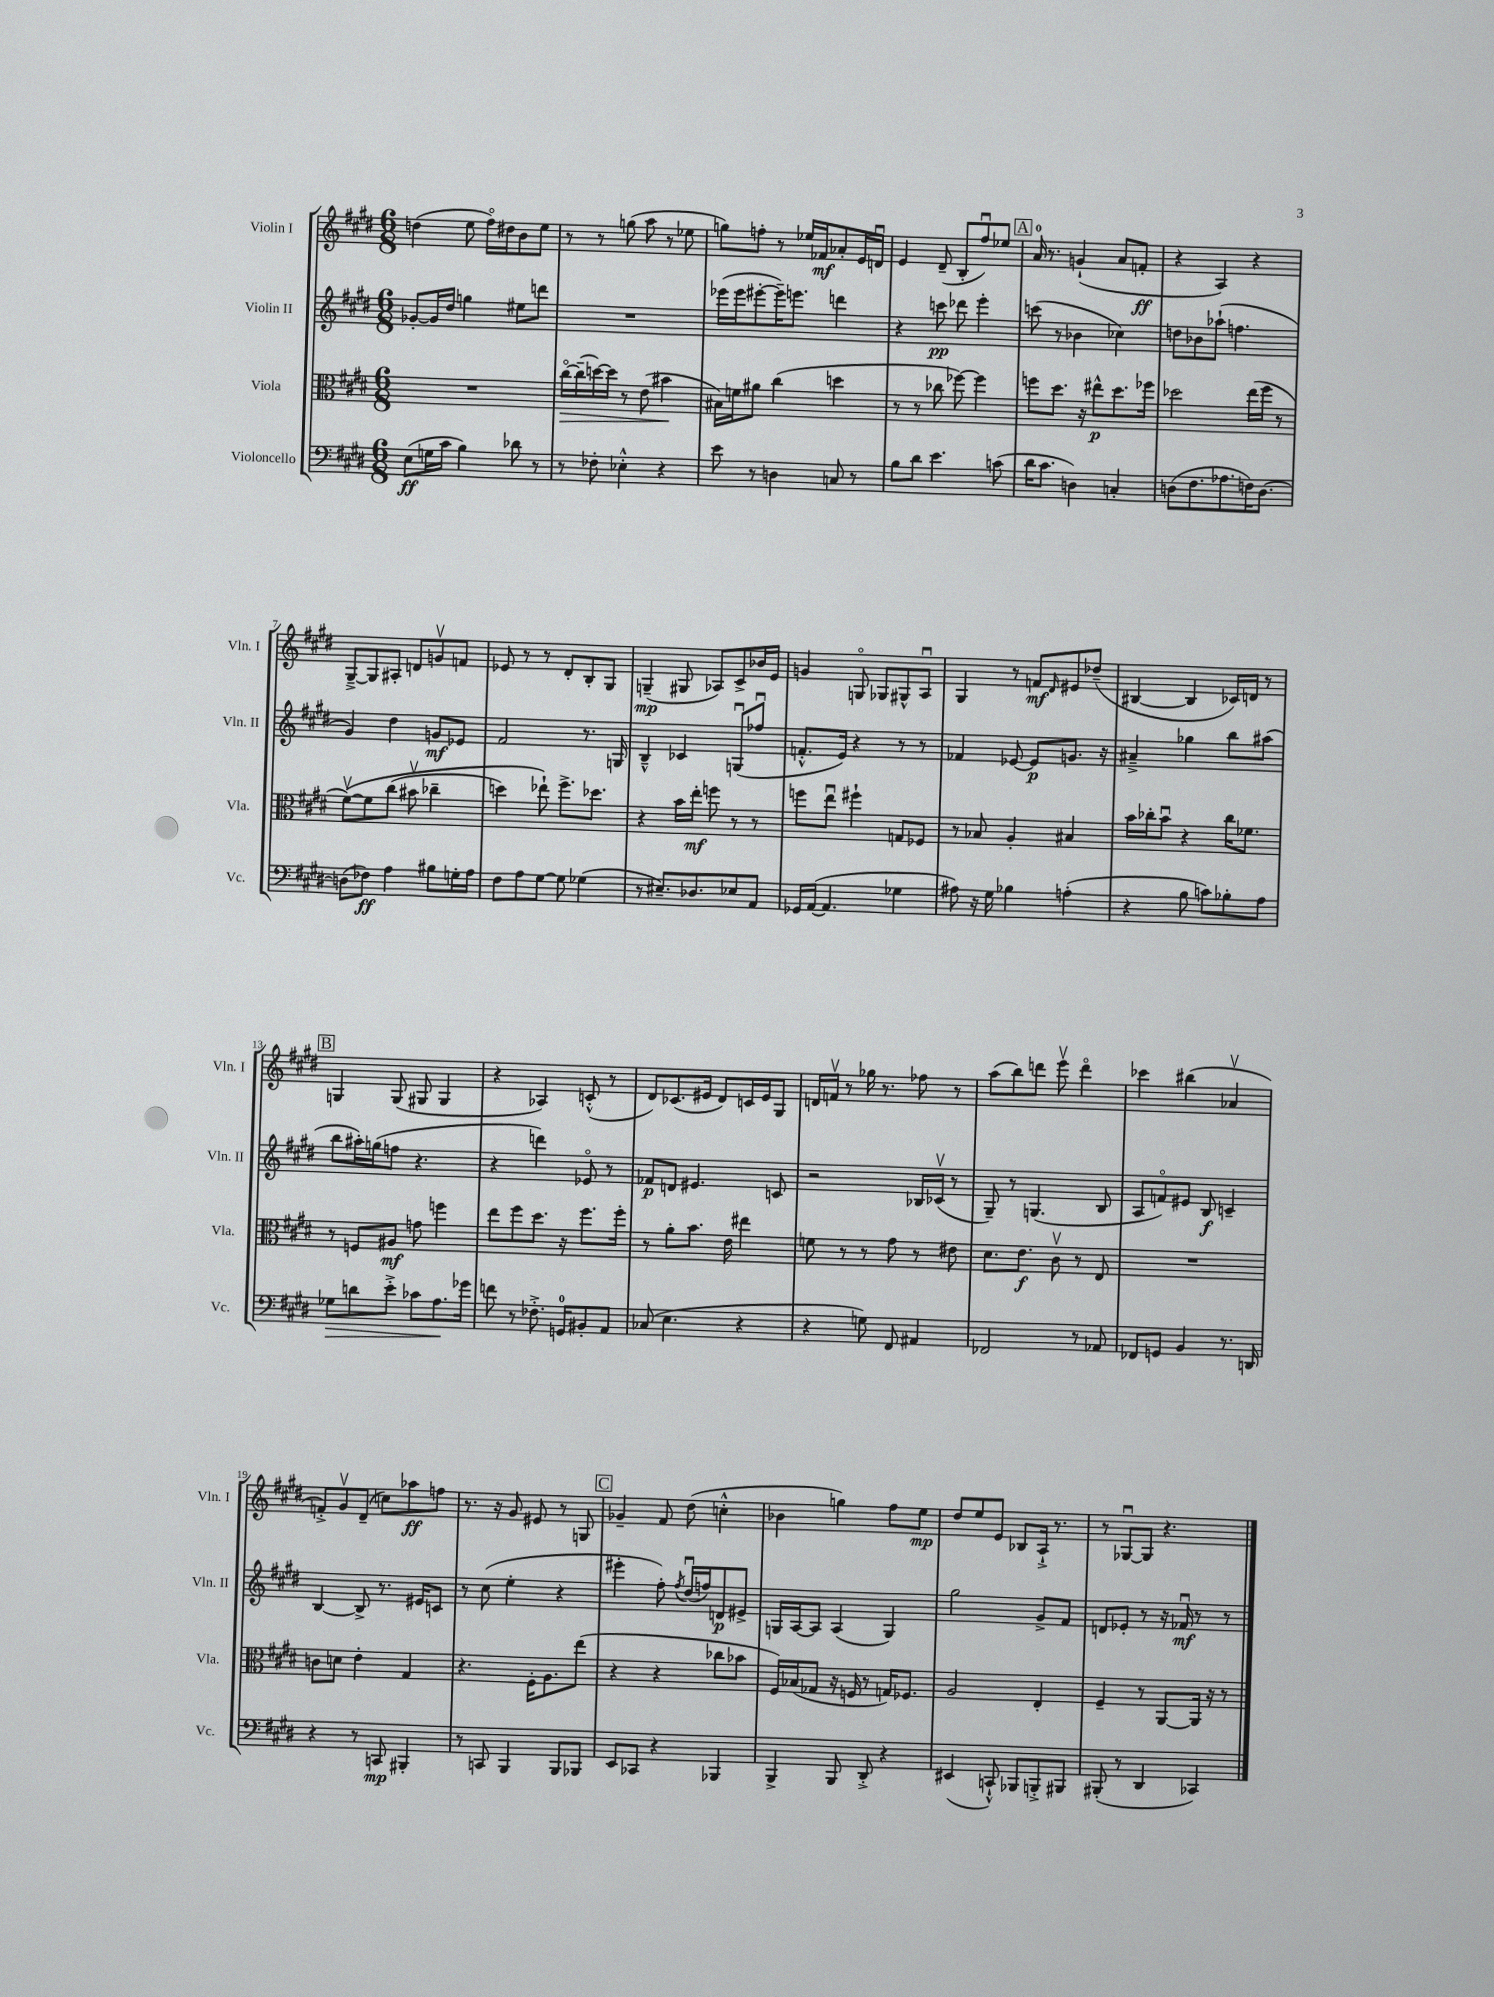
<<
\new StaffGroup <<
\new Staff = "s0" \with { instrumentName = "Violin I" shortInstrumentName = "Vln. I" } {
    \clef treble \key e \major \numericTimeSignature \time 6/8
    d''4( e''8 fis''16\flageolet) dis''16 b'8 e''8 |
    r8 r8 g''8( a''8 r8 ees''8 |
    g''8) f''8-. r8 ees''16 fes'16\mf aes'8-. e'16 d'16\downbow |
    e'4 dis'8--( b8-. fis''8\downbow) ees''8 |
    \mark \markup { \box "A" } a'16-0 r8. g'4-!( a'8 f'8-.\ff |
    r4 a4) r4 |
    gis8~---> gis8 ais8-. d'8 g'8\upbow f'8 |
    ees'8 r8 r8 dis'8-. b8-. gis8 |
    g4--\mp( gis8 aes8) cis'8-> bes'16 e'16 |
    g'4 g8\flageolet ges8 gis8-^ a8\downbow |
    gis4 r8 f'8\mf \grace { dis'16 } eis'8 des''8--( |
    bis4~ bis4 ces'16) d'16 r8 |
    \mark \markup { \box "B" } g4 g8( gis8 gis4 |
    r4 aes4) c'8-.-^( r8 |
    dis'8) ces'8.( eis'16 dis'8) c'16 eis'16 gis8 |
    d'16 f'16\upbow r8 ges''16 r8. fes''8 r8 |
    a''8( b''8) d'''8 e'''8\upbow d'''4\flageolet |
    ces'''4 bis''4( aes'4\upbow |
    f'8-.->) gis'8\upbow dis'8--( c''8) aes''8\ff f''8 |
    r8. r16 gis'8 eis'8 r8 g8 |
    \mark \markup { \box "C" } ges'4-- fis'8 dis''8( c''4-.-^ |
    bes'4 g''4) fis''8 e''8\mp |
    dis''8 e''8 e'8 bes8 a16-!-> r8. |
    r8 ges8~\downbow ges8 r4. \bar "|." |
}
\new Staff = "s1" \with { instrumentName = "Violin II" shortInstrumentName = "Vln. II" } {
    \clef treble \key e \major \numericTimeSignature \time 6/8
    ges'8~-. ges'16 dis''16 g''4 eis''8 d'''8 |
    R2. |
    ees'''16( ees'''16 eis'''8~-. eis'''16--) e'''8. d'''4 |
    r4 c'''8\pp des'''8 e'''4-. |
    \mark \markup { \box "A" } c'''8( r8 bes'4 ces''4) |
    d''8 bes'8 aes''8-!( f''4. |
    gis'4) dis''4 g'8\mf ees'8 |
    fis'2 r8. g16 |
    b4---^ ces'4 g8\downbow( fes''8\downbow |
    f'8.-.-^ e'16) r4 r8 r8 |
    fes'4 ees'8~ ees'8\p g'8. r16 |
    ais'4---> ges''4 b''8 ais''8( |
    \mark \markup { \box "B" } b''8 ais''16-.) g''16( f''8 r4. |
    r4 d'''4) ees'8\flageolet r8 |
    fes'8\p d'8 eis'4. c'8 |
    r2 bes16 ces'16\upbow( r8 |
    gis8--) r8 g4.( b8 |
    a8 f'8\flageolet) eis'8 b8\f c'4-- |
    b4~ b8-> r8. eis'16 c'8 |
    r8 cis''8( e''4-. r4 |
    \mark \markup { \box "C" } eis'''4-. fis''8-.) \acciaccatura { fis''8 } dis''16\downbow( f''16) d'8\p eis'8-> |
    g16 a16~ a8 a4( g4) |
    gis''2 gis'8-> fis'8 |
    d'8 ees'8-. r8 r16 fes'16\downbow\mf r8 r8 \bar "|." |
}
\new Staff = "s2" \with { instrumentName = "Viola" shortInstrumentName = "Vla." } {
    \clef alto \key e \major \numericTimeSignature \time 6/8
    R2. |
    cis''16~\flageolet\> cis''16--( d''16~) d''16 r8 e'8( bis'4\! |
    bis16) f'16 ais'8 cis''4( d''4 |
    r8 r8 ces''8 fes''8~) fes''4 |
    \mark \markup { \box "A" } f''8 dis''8. r16 eis''8-^\p dis''8. fes''16 |
    des''2 e''16( fis''16 r8 |
    fis'8~\upbow)\( fis'8 cis''8( bis'8\upbow ces''4-- |
    d''4) ees''8-!\) fis''8.-> des''8. |
    r4 b'16 e''16-.\mf f''8 r8 r8 |
    f''8 e''8\downbow fis''4-! g8 fes8 |
    r8 bes8 a4-. bis4 |
    b'16 ces''16-. b'8\downbow r4 ces''16 fes'8. |
    \mark \markup { \box "B" } r8 f8 ais8\mf g'8 f''4 |
    e''8 fis''8 dis''8. r16 fis''8. fis''16-. |
    r8 a'8-. b'8. e'16 eis''4 |
    f'8 r8 r8 gis'8 r8 eis'8 |
    dis'8. e'8.\f cis'8\upbow r8 e8 |
    R2. |
    c'8 d'8 e'4-. gis4 |
    r4. fis16-. a8. e''8( |
    \mark \markup { \box "C" } r4 r4 ces''8 bes'8 |
    fis16) bes16( ges8 r16 f16 r8 g16) fes8. |
    a2 e4-. |
    fis4-- r8 a,8~ a,16 r16 r8 \bar "|." |
}
\new Staff = "s3" \with { instrumentName = "Violoncello" shortInstrumentName = "Vc." } {
    \clef bass \key e \major \numericTimeSignature \time 6/8
    e8\ff( g16 cis'16 b4) des'8 r8 |
    r8 fes8-. ees4-.-^ r4 |
    e'8 r8 d4 c8 r8 |
    b8 dis'8 e'4. c'8( |
    \mark \markup { \box "A" } dis'16 cis'8. d4) c4-. |
    d8( fis8. aes8. f16) d8.~ |
    d8( fes8\ff) a4 bis8 g16-. a16 |
    fis8 a8 gis8~ gis8 ges4( |
    r8 eis8.--) des8. ees8 a,8 |
    ges,16 a,16~( a,4. ges4 |
    ais8) r16 gis16 bes4 a4-.( |
    r4 b8 c'8) bes8-. a8 |
    \mark \markup { \box "B" } ges8\> d'8 e'8-.-> ces'8 a8.\! ges'16 |
    f'8 r8 fes8.-.-> g,16-0 bis,8-. a,8 |
    ces8( e4. r4 |
    r4 g8) fis,8 ais,4 |
    fes,2 r8 aes,8 |
    fes,8 g,8 b,4 r8. d,16 |
    r4 r8 c,8\mp bis,,4-. |
    r8 c,8 b,,4 b,,8 bes,,8 |
    \mark \markup { \box "C" } e,8 ces,8 r4 bes,,4 |
    b,,4-> b,,8 dis,8-.-> r4 |
    eis,4( c,8-!-^) bes,,8 b,,8-.-> bis,,8 |
    bis,,8-.( r8 dis,4 ces,4) \bar "|." |
}
>>
>>
